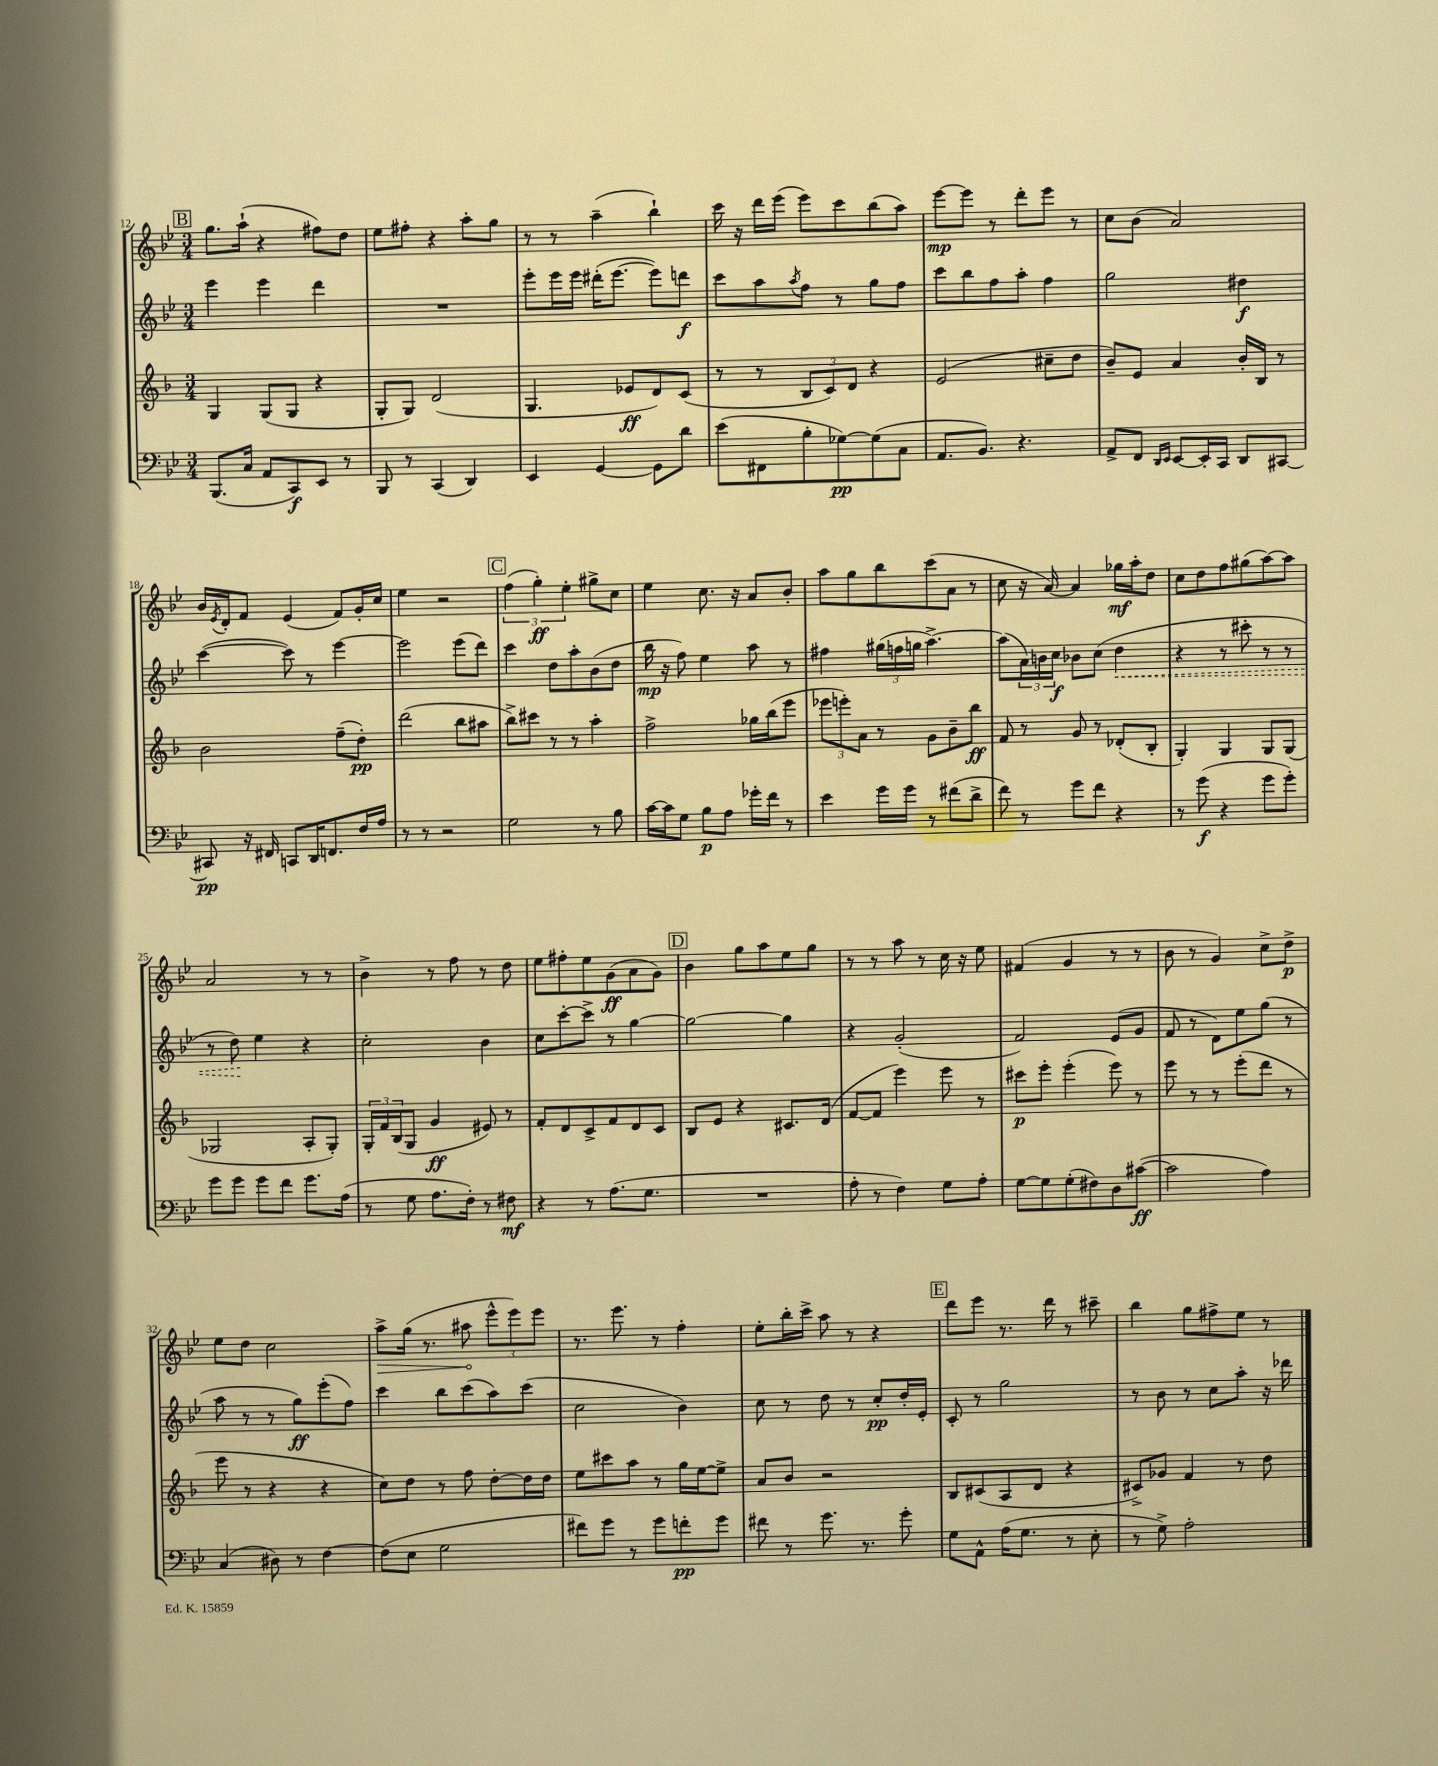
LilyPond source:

<<
\new StaffGroup <<
\new Staff = "s0" {
    \clef treble \key bes \major \numericTimeSignature \time 3/4
    \mark \markup { \box "B" } g''8. a''16-!( r4 fis''8) d''8 |
    ees''8 fis''8-. r4 a''8-. g''8 |
    r8 r8 a''4--( bes''4-!) |
    c'''16 r16 d'''16 ees'''16( ees'''8) c'''8 bes''8( a''8) |
    ees'''8~\mp ees'''8 r8 d'''8-. ees'''8 r8 |
    c''8 bes'8( a'2) |
    bes'16 \acciaccatura { ees'8 } d'16-. f'8 ees'4( f'8) g'16-. c''16 |
    ees''4 r2 |
    \mark \markup { \box "C" } \tuplet 3/2 { f''4( g''4-.\ff) ees''4-. } gis''8-> c''8 |
    ees''4 c''8. r16 a'8 bes'8-. |
    a''8 g''8 bes''8 c'''8( a'8 r8 |
    c''8 r16 a'16~) a'4 ges''16\mf a''16-. d''8 |
    c''8 d''8 f''8 gis''8( a''8~) a''8 |
    a'2 r8 r8 |
    bes'4-> r8 f''8 r8 d''8 |
    ees''8 fis''8-. ees''8 g'8\ff( a'8 g'8) |
    \mark \markup { \box "D" } bes'4 g''8 a''8 ees''8 g''8 |
    r8 r8 a''8 r8 c''16 r16 ees''8 |
    fis'4( g'4 r8 r8 |
    bes'8 r8 g'4) c''8-> d''8->\p |
    ees''8 d''8 c''2 |
    \once \override Hairpin.circled-tip = ##t a''8->\> g''16( r8. ais''8\! \tuplet 3/2 { ees'''8-^ ees'''8) ees'''8 } |
    r8. ees'''8. r8 f''4-. |
    ees''8-. bes''16-. c'''16-> a''8 r8 r4 |
    \mark \markup { \box "E" } d'''8 ees'''8 r8. d'''16 r8 cis'''8-- |
    bes''4 g''8 fis''8-> ees''8 r8 \bar "|." |
}
\new Staff = "s1" {
    \clef treble \key bes \major \numericTimeSignature \time 3/4
    \mark \markup { \box "B" } ees'''4 ees'''4 d'''4 |
    R2. |
    ees'''8-. ees'''16 ees'''16 dis'''16-.( ees'''8.~ ees'''8) d'''8\f |
    c'''8 a''8 \acciaccatura { a''8 } f''8 r8 g''8 f''8 |
    c'''8 bes''8 f''8 a''8-. f''4 |
    g''2 dis''4\f |
    c'''4~( c'''8) r8 ees'''4~ |
    ees'''2 ees'''8( d'''8) |
    \mark \markup { \box "C" } c'''4 d''8 a''8-. bes'8( d''8 |
    bes''16\mp r16 f''8) ees''4 a''8 r8 |
    fis''4 \tuplet 3/2 { gis''16( f''16 g''16 } a''4.~->) |
    a''8( \tuplet 3/2 { a'16) b'16 c''16\f } bes'8 c''8( \once \override Hairpin.style = #'dashed-line d''4\< |
    r4 r8 cis'''8-. r8 r8 |
    r8 d''8\!) ees''4 r4 |
    c''2-. bes'4 |
    c''8 c'''8~-. c'''8-> r8 g''4~ |
    \mark \markup { \box "D" } g''2~ g''4 |
    r4 g'2-.( |
    f'2) ees'8( g'8 |
    f'8 r8 d'8) ees''8 g''8( r8 |
    a''8 r8 r8 g''8\ff) ees'''8-.( f''8) |
    c'''4 bes''8 c'''8( a''8) c'''8( |
    c''2 bes'4) |
    c''8 r8 d''8 r8 c''8-.\pp d''16-. ees'16-. |
    \mark \markup { \box "E" } c'8-. r8 g''2 |
    r8 bes'8 r8 c''8 a''8-. r16 des'''16 \bar "|." |
}
\new Staff = "s2" {
    \clef treble \key f \major \numericTimeSignature \time 3/4
    \mark \markup { \box "B" } g4 g8( g8 r4 |
    g8-. g8) d'2( |
    g4. ees'8\ff d'8) c'8( |
    r8 r8 \tuplet 3/2 { bes8 c'8) d'8 } r4 |
    e'2( cis''8-- d''8 |
    bes'8--) e'8 a'4 bes'16-. bes16 r8 |
    bes'2 f''8--( d''8-.\pp) |
    d'''2( bes''8 ais''8 |
    \mark \markup { \box "C" } bes''8->) cis'''8 r8 r8 a''4-. |
    f''2-> ges''16 bes''16( e'''8 |
    \tuplet 3/2 { ees'''8 e'''8-.) a'8 } r8 g'8 bes'8-- bes''8\ff |
    f'8 r8 g'8 r8 des'8-.( bes8-. |
    g4-.) g4 g8 g8( |
    ges2 a8-. ges8-.) |
    \tuplet 3/2 { g16-. f'16 bes16( } g8 g'4\ff eis'8) r8 |
    f'8-. d'8 c'8-> f'8 d'8 c'8 |
    \mark \markup { \box "D" } bes8 e'8 r4 cis'8. d'16( |
    f'8~ f'8 e'''4) e'''8 r8 |
    cis'''8\p e'''8-. e'''4-.( e'''8) r8 |
    e'''8 r8 r8 e'''8-.( d'''8 r8 |
    e'''8 r8 r4 r4 |
    c''8) d''8 r8 f''8 d''8~-. d''16 d''16 |
    e''8 cis'''8 a''8 r8 g''16 e''16~ e''8-> |
    a'8 bes'8 r2 |
    \mark \markup { \box "E" } bes8 cis'8( a8 d'8 r4 |
    cis'8->) ges'8 f'4 r8 d''8 \bar "|." |
}
\new Staff = "s3" {
    \clef bass \key bes \major \numericTimeSignature \time 3/4
    \mark \markup { \box "B" } bes,,8.( c16 a,8 c,8\f) ees,8 r8 |
    bes,,8 r8 c,4( d,4) |
    ees,4 g,4~ g,8 d'8 |
    ees'8( fis,8 bes8-. ges8~\pp) ges8( c8 |
    a,8. bes,8.) r4. |
    a,8-> f,8 \grace { d,16 ees,16 } ees,8~ ees,16-. c,16 d,8 cis,8~ |
    cis,8\pp r16 fis,16 c,8 d,16 f,8. f16 a16 |
    r8 r8 r2 |
    \mark \markup { \box "C" } g2 r8 bes8 |
    c'16~ c'16 g8 bes8\p a8 ges'16-. f'16 r8 |
    ees'4 g'16 g'16 r8 fis'8( d'8-> |
    f'8) r8 g'8 f'8 r4 |
    r8 g'8\f( r4 g'8 g'8-.) |
    g'8 g'8 g'8 f'8 g'8. a16( |
    r8 g8 a8. f16-.) r8 fis8\mf |
    r4 r8 a8.( g8. |
    \mark \markup { \box "D" } R2. |
    a8-. r8 f4) g8 a8-. |
    g8~ g8 g8-.( fis8) d8 cis'8~\ff( |
    cis'2 a4) |
    c4( dis8) r8 f4~ |
    f8( ees8 g2 |
    fis'8) g'8 r8 g'8 f'8-.\pp g'8 |
    fis'8 r8 g'8. r8. g'8-. |
    \mark \markup { \box "E" } g8 a,8-^ a16( g8. r8 ees8-. |
    r8 g8->) a2-. \bar "|." |
}
>>
>>
\layout { \context { \Score currentBarNumber = #12 } }
